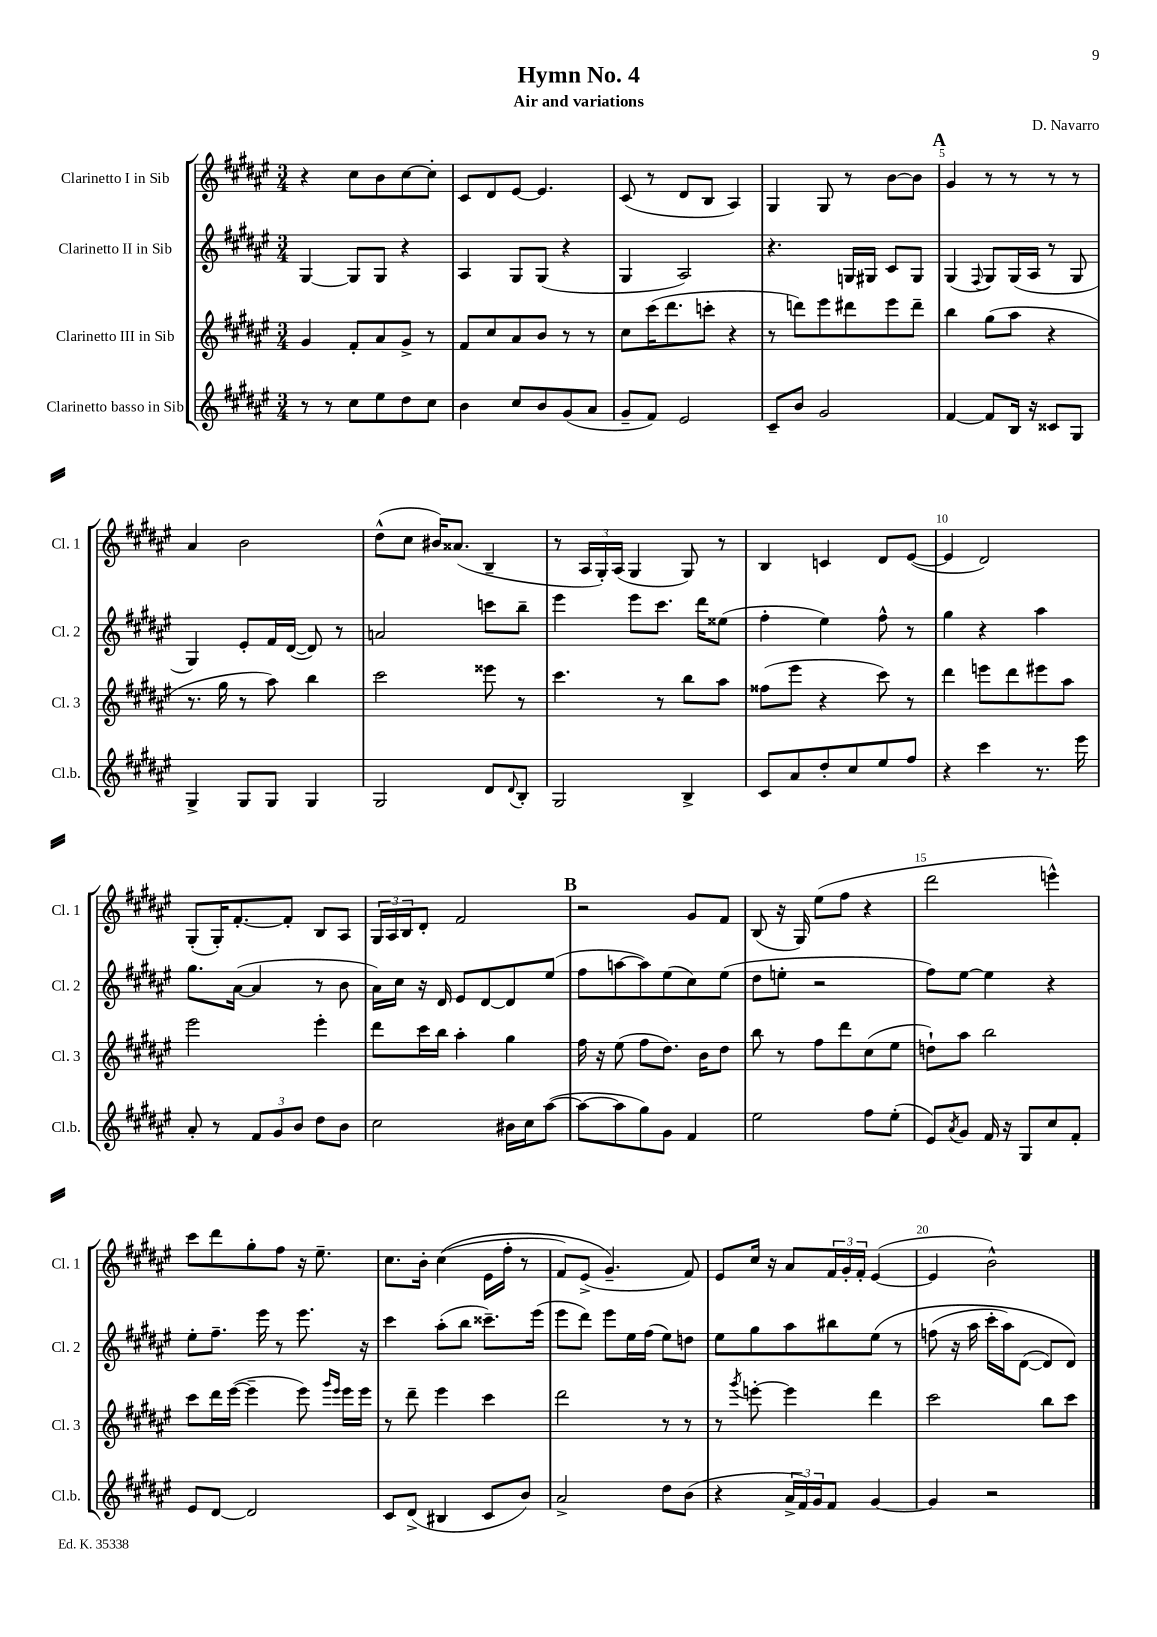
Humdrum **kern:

**kern	**kern	**kern	**kern
*staff4	*staff3	*staff2	*staff1
*clefG2	*clefG2	*clefG2	*clefG2
*k[f#c#g#d#a#e#]	*k[f#c#g#d#a#e#]	*k[f#c#g#d#a#e#]	*k[f#c#g#d#a#e#]
*M3/4	*M3/4	*M3/4	*M3/4
8r	4g#	[4G#	4r
8r	.	.	.
8cc#	8f#'	8G#]	8cc#
8ee#	8a#	8G#	8b
8dd#	8g#^	4r	[8cc#
8cc#	8r	.	8cc#']
=	=	=	=
4b	8f#	4A#	8c#
.	8cc#	.	8d#
8cc#	8a#	8G#	[8e#
8b	8b	(8G#	4.e#]
(8g#	8r	4r	.
8a#	8r	.	.
=	=	=	=
8g#~	8cc#	4G#	(8c#
8f#)	(16ccc#	.	8r
.	8.ddd#	.	.
2e#	.	2A#)	8d#
.	8ccc'	.	8B
.	4r	.	4A#)
=	=	=	=
8c#~	8r	4.r	4G#
8b	8ddd)	.	.
2g#	8eee#	.	8G#
.	8ddd#	16G	8r
.	.	16G#	.
.	8eee#	8c#	[8b
.	8ddd#~	8G#	8b]
=	=	=	=
[4f#	4bb	(4G#	4g#
.	.	8qqF#	.
8f#]	(8gg#	8G#)	8r
16B	8aa#	(16G#	8r
16r	.	16A#	.
8c##	4r	8r	8r
8G#	.	8G#	8r
=	=	=	=
4G#^	8.r	4G#)	4a#
.	16gg#	.	.
8G#	8r	8e#'	2b
8G#	8aa#)	16f#	.
.	.	([16d#	.
4G#	4bb	8d#])	.
.	.	8r	.
=	=	=	=
2G#	2ccc#	2a	(8dd#^^
.	.	.	8cc#
.	.	.	16b#)
.	.	.	(8.a##
8d#	8eee##	8ccc	4B~
8qqd#	.	.	.
8B'	8r	8bb~	.
=	=	=	=
2G#	4.ccc#	4eee#	8r
.	.	.	24A#
.	.	.	24G#')
.	.	.	(24A#
.	.	8eee#	4G#
.	8r	8.ccc#	.
4B^	8bb	.	8G#)
.	.	16ddd#	.
.	8aa#	(8ee##	8r
=	=	=	=
8c#	(8ff##	4ff#'	4B
8a#	8eee#	.	.
8dd#'	4r	4ee#)	4c
8cc#	.	.	.
8ee#	8ccc#)	8ff#^^	8d#
8ff#	8r	8r	([8e#
=	=	=	=
4r	4ddd#	4gg#	4e#]
4ccc#	8eee	4r	2d#)
.	8ddd#	.	.
8.r	8eee#	4aa#	.
.	8aa#	.	.
16eee#	.	.	.
=	=	=	=
8a#'	2eee#	8.gg#	(8G#'
8r	.	.	16G#')
.	.	([16a#	[8.f#'
12f#	.	4a#]	.
12g#	.	.	.
.	.	.	8f#']
12b	.	.	.
8dd#	4eee#'	8r	8B
8b	.	8b	8A#
=	=	=	=
2cc#	8ddd#	16a#)	24G#
.	.	.	24A#
.	.	16cc#	.
.	.	.	24B
.	16ccc#	16r	8d#'
.	16bb	16d#	.
.	4aa#'	8e#	2f#
.	.	[8d#	.
16b#	4gg#	8d#]	.
16cc#	.	.	.
([8aa#	.	(8ee#	.
=	=	=	=
8aa#_	16ff#	8ff#	2r
.	16r	.	.
8aa#]	(8ee#	[8aa	.
8gg#)	8ff#	8aa])	.
8g#	8.dd#)	(8ee#	.
4f#	.	8cc#)	8g#
.	16b	.	.
.	8dd#	(8ee#	8f#
=	=	=	=
2ee#	8bb	8dd#	(8B
.	8r	8ee'	16r
.	.	.	16G#)
.	8ff#	2r	(8ee#
.	8ddd#	.	8ff#
8ff#	(8cc#	.	4r
(8ee#'	8ee#	.	.
=	=	=	=
8e#)	8dd`)	8ff#)	2ddd#
8qa#	.	.	.
8g#	8aa#	[8ee#	.
16f#	2bb	4ee#]	.
16r	.	.	.
8G#	.	.	.
8cc#	.	4r	4eee^^)
8f#'	.	.	.
=	=	=	=
8e#	8ccc#	8ee#'	8ccc#
[8d#	16ddd#	8.ff#~	8ddd#
.	([16eee#	.	.
2d#]	4eee#~]	.	8gg#'
.	.	16eee#	.
.	.	8r	8ff#
.	8eee#)	8.eee#	16r
.	.	.	8.ee#~
.	16qqggg#	.	.
.	16qqeee#	.	.
.	16eee#	.	.
.	16eee#	16r	.
=	=	=	=
8c#	8r	4ccc#	8.cc#
(8d#^	8ddd#~	.	.
.	.	.	16b'
4B#	4eee#	(8aa#'	&((4cc#
.	.	8bb	.
8c#	4ccc#	8.ccc##~)	16e#
.	.	.	16ff#'
8b)	.	.	8r
.	.	(16eee#	.
=	=	=	=
2a#^	2ddd#	8eee#	8f#)
.	.	8ddd#)	(8e#^
.	.	8eee#	4.g#~&)
.	.	16ee#	.
.	.	(16ff#	.
8dd#	8r	8ee#)	.
(8b	8r	8dd	8f#)
=	=	=	=
4r	8r	8ee#	8e#
.	8qggg#	.	.
.	[8eee'	8gg#	16cc#
.	.	.	16r
24a#^	4eee]	8aa#	8a#
24f#)	.	.	.
24g#	.	.	.
8f#	.	8bb#	24f#
.	.	.	24g#'
.	.	.	24f#'
[4g#	4ddd#	&(8ee#	([4e#
.	.	8r	.
=	=	=	=
4g#]	2ccc#	(8ff	4e#]
.	.	16r	.
.	.	16aa#	.
2r	.	16ccc#'	2b^^)
.	.	16aa#)	.
.	.	([8d#	.
.	8bb	8d#])	.
.	8ccc#	8d#&)	.
==	==	==	==
*-	*-	*-	*-
